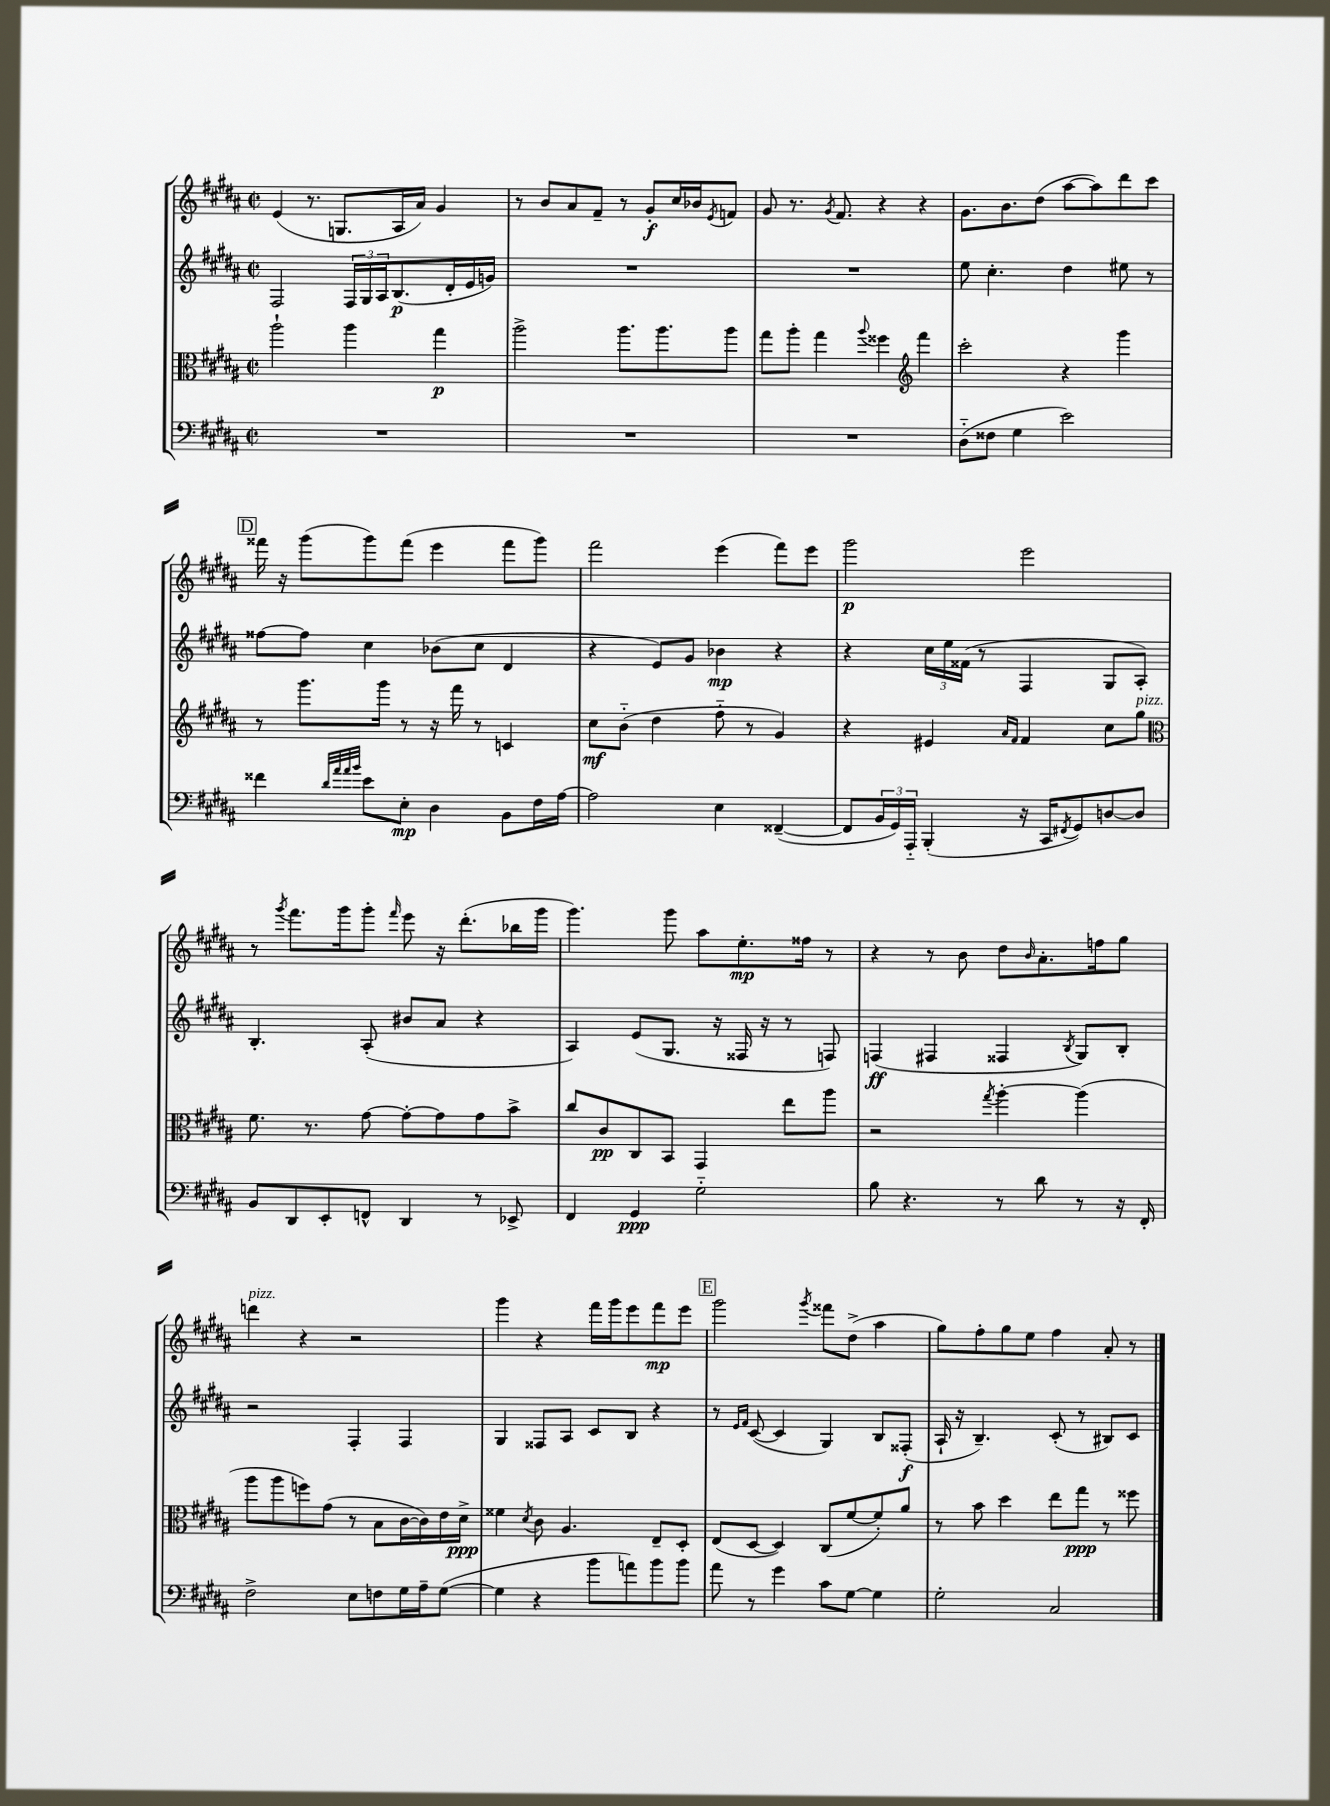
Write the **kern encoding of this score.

**kern	**kern	**kern	**kern
*staff4	*staff3	*staff2	*staff1
*clefF4	*clefC3	*clefG2	*clefG2
*k[f#c#g#d#a#]	*k[f#c#g#d#a#]	*k[f#c#g#d#a#]	*k[f#c#g#d#a#]
*M2/2	*M2/2	*M2/2	*M2/2
*met(c|)	*met(c|)	*met(c|)	*met(c|)
1r	2aa#`\	2F#/	(4e/
.	.	.	8.r
.	.	.	8.G/L
.	4aa#\	24F#/LL	.
.	.	24G#/	.
.	.	24A#/J	.
.	.	(8.B/	16A#/L
.	.	.	16a#/JJ)
.	4gg#\	.	4g#/
.	.	16d#'/L	.
.	.	16e/	.
.	.	16g/JJ)	.
=	=	=	=
1r	2aa#^\	1r	8r
.	.	.	8b/L
.	.	.	8a#/
.	.	.	8f#~/J
.	8.aa#\L	.	8r
.	.	.	8g#'/L
.	8.aa#\	.	.
.	.	.	16cc#/L
.	.	.	16b-/J
.	.	.	8qe/
.	8aa#\J	.	8f/J
=	=	=	=
1r	8gg#\L	1r	8g#/
.	8aa#'\J	.	8.r
.	4gg#\	.	.
.	.	.	8qg#/
.	.	.	8.f#/
.	8qqaa#/	.	.
.	4ff##\	.	4r
*	*clefG2	*	*
.	4fff#\	.	4r
=	=	=	=
(8D#'~\L	2ccc#'\	8ee\	8.g#\L
8F##\J	.	4.cc#'\	.
.	.	.	8.b\
4G#\	.	.	.
.	.	.	(8dd#\J
2e\)	4r	4dd#\	[8aa#\L
.	.	.	8aa#\])
.	4ggg#\	8ee#\	8ddd#\
.	.	8r	8ccc#\J
=	=	=	=
4f##\	8r	[8ff##\L	16fff##\
.	.	.	16r
.	8.ggg#\L	8ff##\]J	(8ggg#\L
32qqd#/LLL	.	.	.
32qqa#/	.	.	.
32qqa#/	.	.	.
32qqb/JJJ	.	.	.
8e\L	.	4cc#\	8ggg#\)
.	16ggg#\Jk	.	.
8E'\J	8r	.	(8fff##\J
4D#\	16r	(8b-\L	4eee\
.	16fff#\	.	.
.	8r	8cc#\J	.
8BB\L	4c/	4d#/	8fff##\L
16F#\L	.	.	8ggg#\J)
[16A#\JJ	.	.	.
=	=	=	=
2A#\]	8cc#\L	4r	2fff#\
.	(8b'~\J	.	.
.	4dd#\	8e/L)	.
.	.	8g#/J	.
4E\	8ff#'~\	4b-\	(4eee\
.	8r	.	.
([4FF##~/	4g#/)	4r	8fff#\L)
.	.	.	8eee\J
=	=	=	=
8FF##/]L	4r	4r	2ggg#\
24BB/L	.	.	.
24GG#/)	.	.	.
24AAA#'~/JJ	.	.	.
(4BBB'/	4e#/	24cc#\LL	.
.	.	24ee\	.
.	.	(24f##\JJ	.
.	.	8r	.
.	16qqa#/LL	.	.
.	16qqf#/JJ	.	.
16r	4f#/	4F#/	2eee\
16CC#/LK	.	.	.
8qFF#/	.	.	.
8GG#/)	.	.	.
[8D/	8cc#\L	8G#/L	.
8D/]J	8gg#\J	8A#'/J)	.
=	=	=	=
*	*clefC3	*	*
8BB/L	8.f#\	4.B'/	8r
.	.	.	8qggg#/
8DD#/	.	.	8.fff#\L
.	8.r	.	.
8EE'/	.	.	.
.	.	.	16ggg#\k
8FF^^/J	[8g#\	(8A#'/	8ggg#'\J
.	.	.	16qqfff#/
4DD#/	8g#'\_L	8b#/L	8eee\
.	8g#\]	8a#/J	16r
.	.	.	(8.ddd#'\L
8r	8g#\	4r	.
8EE-^/	8b^\J	.	16bb-\L
.	.	.	16ggg#\JJ
=	=	=	=
4FF#/	8cc#/L	4A#/)	4.ggg#\)
.	8c#/	.	.
4GG#/	8C#/	(8e/L	.
.	8BB/J	8.G#/J	8ggg#\
2G#'~\	4GG#/	.	8aa#\L
.	.	16r	.
.	.	16F##/	8.ee'\
.	.	16r	.
.	8ee\L	8r	.
.	.	.	16ff##\Jk
.	8aa#\J	8F/)	8r
=	=	=	=
8B\	2r	(4F/	4r
4.r	.	.	.
.	.	4F#/	8r
.	.	.	8b\
.	8qgg#/	.	.
8r	[4aa#'\	4F##/	8dd#\L
.	.	.	16qqb/
8d#\	.	.	8.a#'\
.	.	8qB/	.
8r	(4aa#\]	8G#/L)	.
.	.	.	16ff\k
16r	.	8B'/J	8gg#\J
16FF#'/	.	.	.
=	=	=	=
2F#^\	8aa#\L	2r	4ddd\
.	8aa#\	.	.
.	8ff\)	.	4r
.	(8g#\J	.	.
8E\L	8r	4F#'/	2r
8F\	8B\L	.	.
16G#\L	[16c#\L	4F#/	.
16A#~\J	16c#\])	.	.
([8G#\J	16e\	.	.
.	16d#^\JJ	.	.
=	=	=	=
4G#\]	4f##\	4G#/	4ggg#\
.	8qd#/	.	.
4r	8c#\	8F##/L	4r
.	4.A#/	8A#/J	.
8b\L	.	8c#/L	16fff#\LL
.	.	.	16ggg#\J
8a\)	.	8B/J	8eee\
8b\	8E~/L	4r	8fff#\
8b\J	8D#'/J	.	8eee\J
=	=	=	=
8a#\	(8E/L	8r	2ggg#\
.	.	16qqe/LL	.
.	.	16qqf#/JJ	.
8r	[8D#/J	([8c#/	.
4g#\	4D#/])	4c#/]	.
.	.	.	8qggg#/
8c#\L	(8C#/L	4G#/)	8fff##\L
[8G#\J	[8f#/	.	(8dd#^\J
4G#\]	8f#'/])	8B/L	4aa#\
.	8a#/J	(8F##'/J	.
=	=	=	=
2G#'\	8r	16A#`/	8gg#\L)
.	.	16r	.
.	8b\	4.B~/)	8ff#'\
.	4dd#\	.	8gg#\
.	.	.	8ee\J
2C#/	8ee\L	(8c#'/	4ff#\
.	8gg#\J	8r	.
.	8r	8B#/L)	8a#'/
.	8ff##\	8c#/J	8r
==	==	==	==
*-	*-	*-	*-
